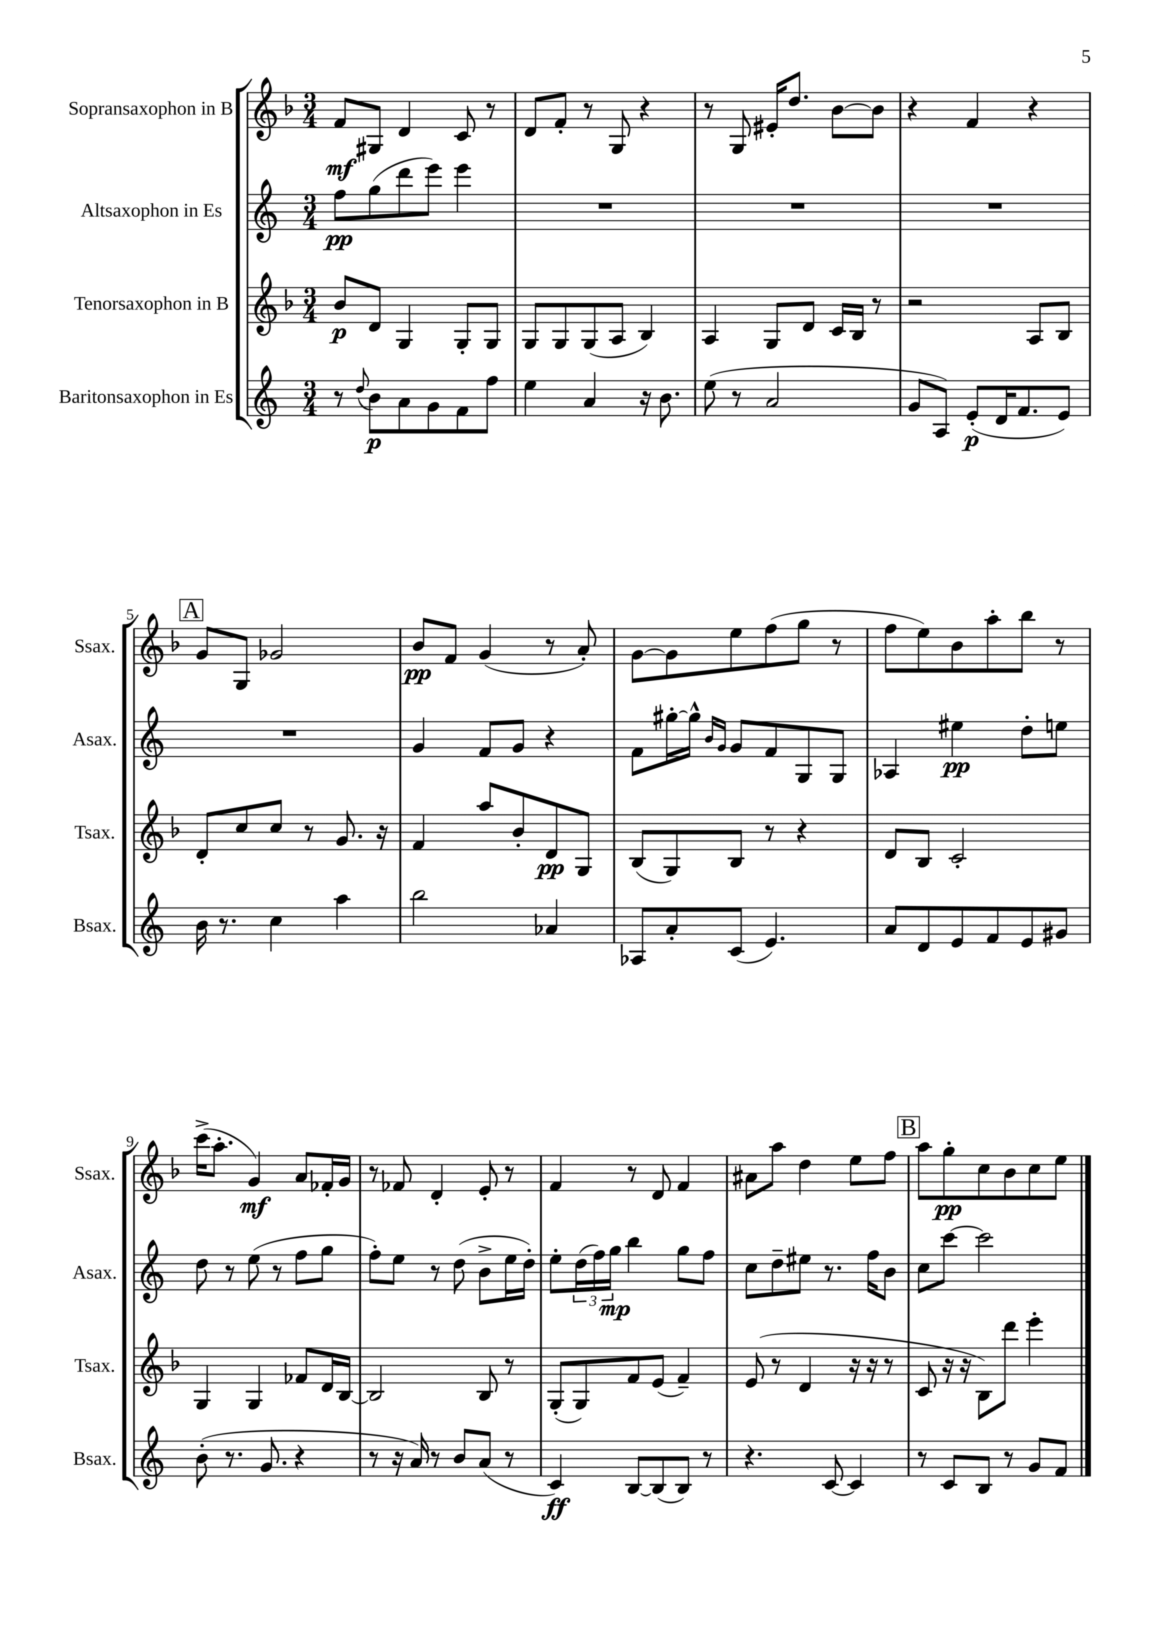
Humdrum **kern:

**kern	**dynam	**kern	**dynam	**kern	**dynam	**kern	**dynam
*part4	*part4	*part3	*part3	*part2	*part2	*part1	*part1
*staff4	*staff4	*staff3	*staff3	*staff2	*staff2	*staff1	*staff1
*I"Baritonsaxophon in Es	*	*I"Tenorsaxophon in B	*	*I"Altsaxophon in Es	*	*I"Sopransaxophon in B	*
*I'Bsax.	*	*I'Tsax.	*	*I'Asax.	*	*I'Ssax.	*
*clefG2	*	*clefG2	*	*clefG2	*	*clefG2	*
*k[]	*	*k[b-]	*	*k[]	*	*k[b-]	*
*M3/4	*	*M3/4	*	*M3/4	*	*M3/4	*
=1	=1	=1	=1	=1	=1	=1	=1
8r	.	8b-/L	p	8ff\L	pp	8f/L	mf
8qqdd/	.	.	.	.	.	.	.
8b\L	p	8d/J	.	(8gg\	.	8G#X/J	.
8a\	.	4G/	.	8ddd\	.	4d/	.
8g\	.	.	.	8eee\J)	.	.	.
8f\	.	8G'/L	.	4eee\	.	8c/	.
8ff\J	.	8G/J	.	.	.	8r	.
=2	=2	=2	=2	=2	=2	=2	=2
4ee\	.	8G/L	.	2.r	.	8d/L	.
.	.	8G/	.	.	.	8f'/J	.
4a/	.	(8G/	.	.	.	8r	.
.	.	8A/J	.	.	.	8G/	.
16r	.	4B-/)	.	.	.	4r	.
8.b\	.	.	.	.	.	.	.
=3	=3	=3	=3	=3	=3	=3	=3
(8ee\	.	4A/	.	2.r	.	8r	.
8r	.	.	.	.	.	8G/	.
2a/	.	8G/L	.	.	.	16e#X'/KL	.
.	.	.	.	.	.	8.dd/J	.
.	.	8d/J	.	.	.	.	.
.	.	16c/LL	.	.	.	[8b-\L	.
.	.	16B-/JJ	.	.	.	.	.
.	.	8r	.	.	.	8b-\J]	.
=4	=4	=4	=4	=4	=4	=4	=4
8g/L	.	2r	.	2.r	.	4r	.
8A/J)	.	.	.	.	.	.	.
(8e'/L	p	.	.	.	.	4f/	.
16d/K	.	.	.	.	.	.	.
8.f/	.	.	.	.	.	.	.
.	.	8A/L	.	.	.	4r	.
8e/J)	.	8B-/J	.	.	.	.	.
!!LO:LB:g=z
!!LO:REH:place=s1:t=A
=5	=5	=5	=5	=5	=5	=5	=5
16b\	.	8d'/L	.	2.r	.	8g/L	.
8.r	.	.	.	.	.	.	.
.	.	8cc/	.	.	.	8G/J	.
4cc\	.	8cc/J	.	.	.	2g-X/	.
.	.	8r	.	.	.	.	.
4aa\	.	8.g/	.	.	.	.	.
.	.	16r	.	.	.	.	.
=6	=6	=6	=6	=6	=6	=6	=6
2bb\	.	4f/	.	4g/	.	8b-/L	pp
.	.	.	.	.	.	8f/J	.
.	.	8aa/L	.	8f/L	.	(4g/	.
.	.	8b-'/	.	8g/J	.	.	.
4a-X/	.	8d/	pp	4r	.	8r	.
.	.	8G/J	.	.	.	8a'/)	.
=7	=7	=7	=7	=7	=7	=7	=7
8A-X/L	.	(8B-/L	.	8f\L	.	[8g\L	.
8a'/	.	8G/)	.	[16gg#X'\L	.	8g\]	.
.	.	.	.	16gg#^^\JJ]	.	.	.
.	.	.	.	16qqb/LL	.	.	.
.	.	.	.	16qqg/JJ	.	.	.
(8c/J	.	8B-/J	.	8g/L	.	8ee\	.
4.e/)	.	8r	.	8f/	.	(8ff\	.
.	.	4r	.	8G/	.	8gg\J	.
.	.	.	.	8G/J	.	8r	.
=8	=8	=8	=8	=8	=8	=8	=8
8a/L	.	8d/L	.	4A-X/	.	8ff\L	.
8d/	.	8B-/J	.	.	.	8ee\)	.
8e/	.	2c'/	.	4ee#X\	pp	8b-\	.
8f/	.	.	.	.	.	8aa'\	.
8e/	.	.	.	8dd'\L	.	8bb-\J	.
8g#X/J	.	.	.	8een\J	.	8r	.
!!LO:LB:g=z
=9	=9	=9	=9	=9	=9	=9	=9
(8b'\	.	4G/	.	8dd\	.	(16ccc^\KL	.
.	.	.	.	.	.	8.aa'\J	.
8.r	.	.	.	8r	.	.	.
.	.	4G/	.	(8ee\	.	4g/)	mf
8.g/	.	.	.	.	.	.	.
.	.	.	.	8r	.	.	.
4r	.	8f-X/L	.	8ff\L	.	8a/L	.
.	.	16d/L	.	8gg\J	.	16f-X'/L	.
.	.	[16B-/JJ	.	.	.	16g/JJ	.
=10	=10	=10	=10	=10	=10	=10	=10
8r	.	2B-/]	.	8ff'\L)	.	8r	.
16r	.	.	.	8ee\J	.	8f-X/	.
16a/)	.	.	.	.	.	.	.
8r	.	.	.	8r	.	4d'/	.
8b/L	.	.	.	(8dd\	.	.	.
(8a/J	.	8B-/	.	8b^\L	.	8e'/	.
8r	.	8r	.	16ee\L	.	8r	.
.	.	.	.	16dd'\JJ)	.	.	.
=11	=11	=11	=11	=11	=11	=11	=11
4c/)	ff	(8G'/L	.	8ee'\L	.	4f/	.
.	.	8G/)	.	(24dd\L	.	.	.
.	.	.	.	24ff\)	.	.	.
.	.	.	.	24gg\JJ	mp	.	.
[8B/L	.	8f/	.	4bb\	.	8r	.
(8B/]	.	(8e/J	.	.	.	8d/	.
8B/J)	.	4f~/)	.	8gg\L	.	4f/	.
8r	.	.	.	8ff\J	.	.	.
=12	=12	=12	=12	=12	=12	=12	=12
4.r	.	(8e/	.	8cc\L	.	8a#X\L	.
.	.	8r	.	8dd~\	.	8aa\J	.
.	.	4d/	.	8ee#X\J	.	4dd\	.
[8c/	.	.	.	8.r	.	.	.
4c/]	.	16r	.	.	.	8ee\L	.
.	.	16r	.	16ff\KL	.	.	.
.	.	8r	.	8b\J	.	8ff\J	.
!!LO:REH:place=s1:t=B
=13	=13	=13	=13	=13	=13	=13	=13
8r	.	8c/	.	8cc\L	.	8aa\L	.
8c/L	.	16r	.	[8ccc\J	.	8gg'\	pp
.	.	16r	.	.	.	.	.
8B/J	.	8B-\L)	.	2ccc\]	.	8cc\	.
8r	.	8ddd\J	.	.	.	8b-\	.
8g/L	.	4eee'\	.	.	.	8cc\	.
8f/J	.	.	.	.	.	8ee\J	.
==	==	==	==	==	==	==	==
*-	*-	*-	*-	*-	*-	*-	*-
